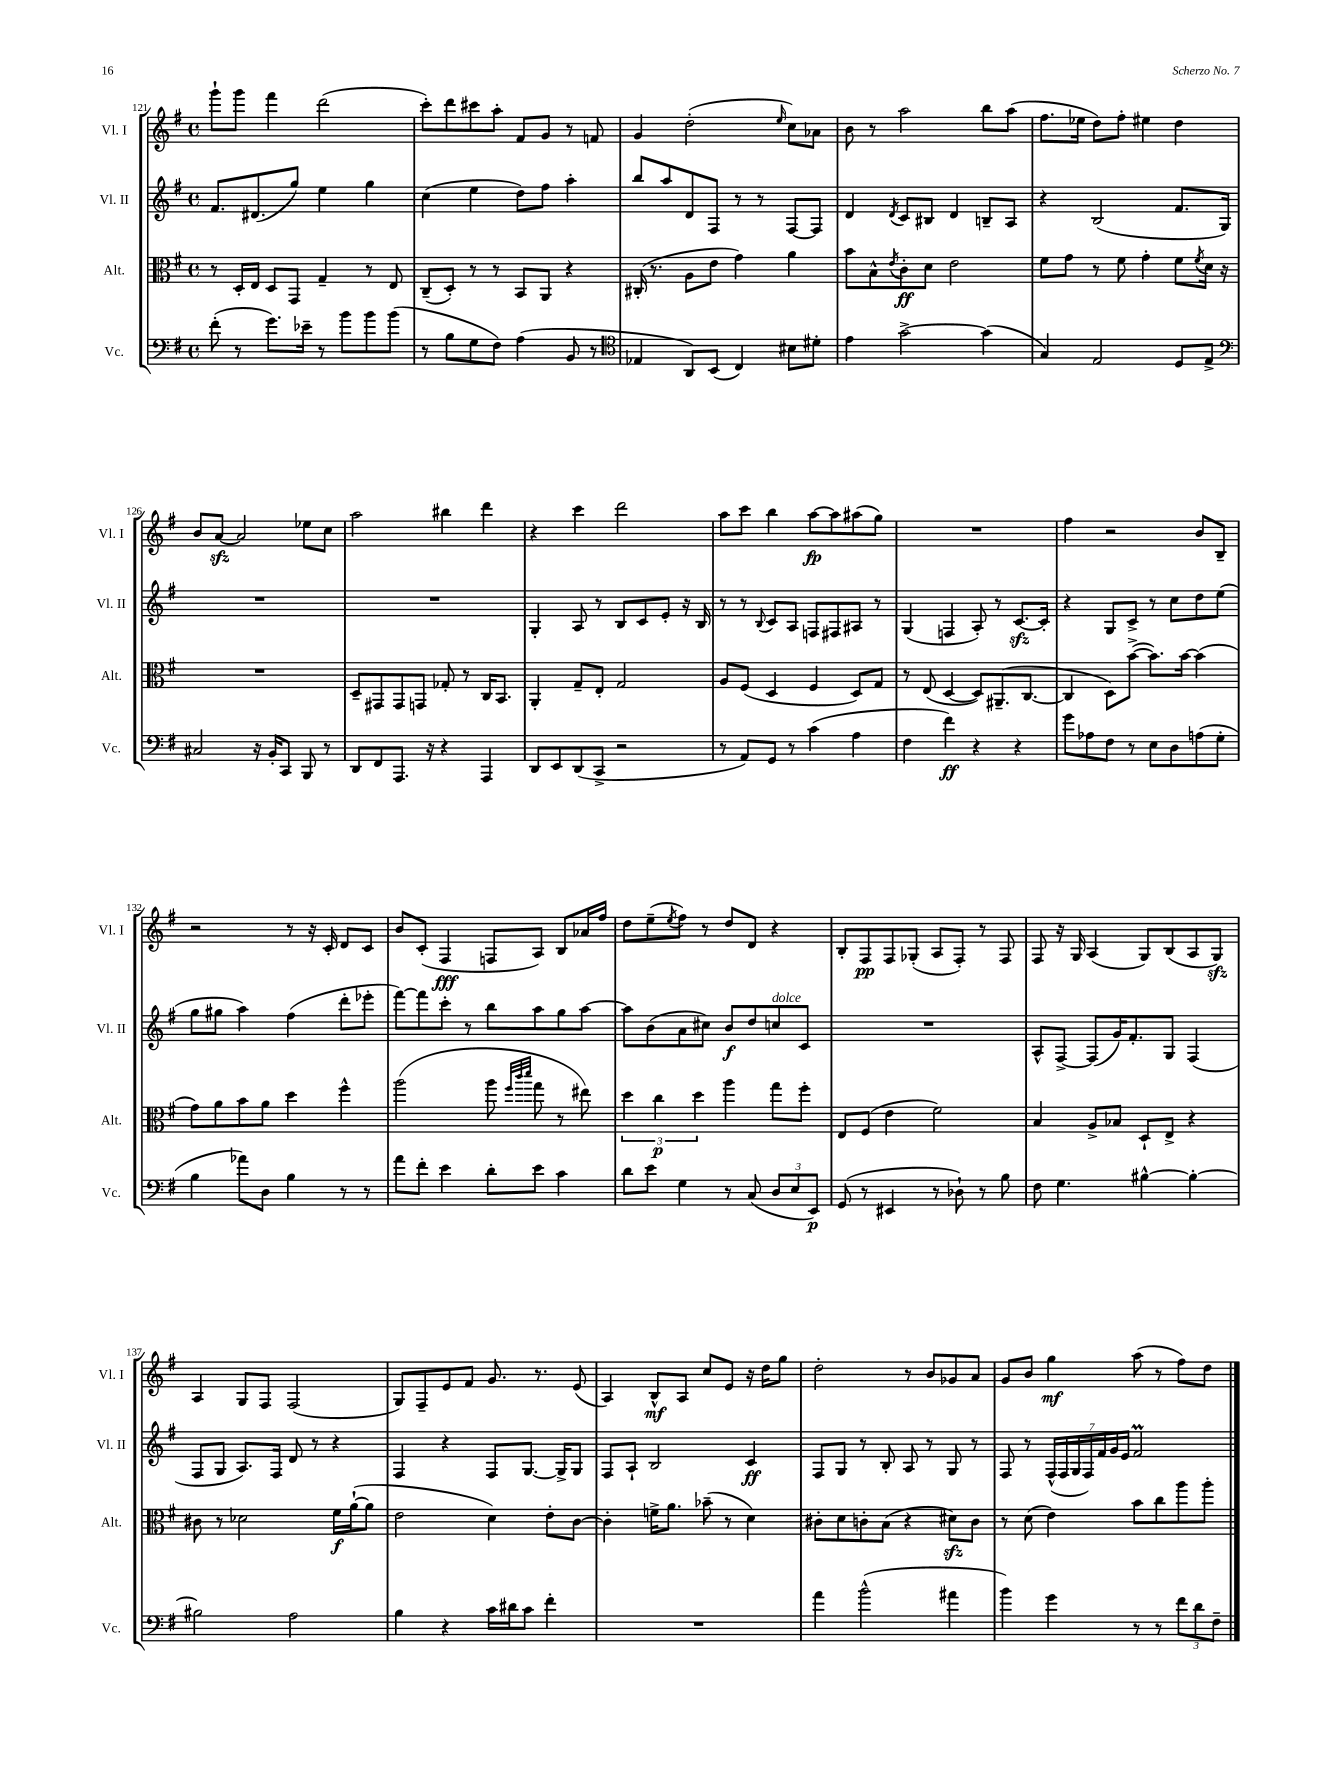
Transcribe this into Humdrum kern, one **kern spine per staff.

**kern	**kern	**kern	**kern
*staff4	*staff3	*staff2	*staff1
*clefF4	*clefC3	*clefG2	*clefG2
*k[f#]	*k[f#]	*k[f#]	*k[f#]
*M4/4	*M4/4	*M4/4	*M4/4
*met(c)	*met(c)	*met(c)	*met(c)
(8f#'\	8r	8.f#/L	8ggg`\L
8r	16D'/LL	.	8ggg\J
.	16E/JJ	(8.d#/	.
8.g\L)	8D/L	.	4fff#\
.	8GG/J	8gg/J)	.
16e-~\Jk	.	.	.
8r	4G~/	4ee\	(2ddd\
8b\L	.	.	.
8b\	8r	4gg\	.
(8b\J	8E/	.	.
=	=	=	=
8r	(8C~/L	(4cc\	8ccc'\L)
8B\L	8D'/J)	.	8ddd\
8G\	8r	4ee\	8ccc#\
8F#\J)	8r	.	8aa'\J
(4A\	8BB/L	8dd\L)	8f#/L
.	8AA/J	8ff#\J	8g/J
8BB/	4r	4aa'\	8r
8r	.	.	8f/
=	=	=	=
*clefC4	*	*	*
4E-/	(16C#'/	8bb/L	4g/
.	8.r	.	.
.	.	8aa/	.
8AA/L)	8A\L	8d/	(2dd'\
(8BB/J	8e\J	8F#/J	.
4C/)	4g\)	8r	.
.	.	8r	.
.	.	.	16qqee/
8B#\L	4a\	[8F#/L	8cc\L)
8d#'\J	.	8F#/]J	8a-\J
=	=	=	=
4e\	8b\L	4d/	8b\
.	8B^^\	.	8r
.	8qe/	8qd/	.
[2g^\	8c'\	8c/L	2aa\
.	8d\J	8B#/J	.
.	2e\	4d/	.
(4g\]	.	8B~/L	8bb\L
.	.	8A/J	(8aa\J
=	=	=	=
4G/)	8f#\L	4r	8.ff#\L
.	8g\J	.	.
.	.	.	16ee-\Jk
2E/	8r	(2B/	8dd\L)
.	8f#\	.	8ff#'\J
.	4g'\	.	4ee#\
8D/L	8f#\L	8.f#/L	4dd\
.	8qf#/	.	.
8E^/J	16d\Jk	.	.
.	16r	16G/Jk)	.
=	=	=	=
*clefF4	*	*	*
2C#/	1r	1r	8b/L
.	.	.	[8a/J
.	.	.	2a/]
16r	.	.	.
16BB'/LK	.	.	.
8CC/J	.	.	.
8BBB/	.	.	8ee-\L
8r	.	.	8cc\J
=	=	=	=
8DD/L	8D~/L	1r	2aa\
8FF#/	8GG#/	.	.
8.AAA/J	8GG#/	.	.
.	8GG/J	.	.
16r	.	.	.
4r	8G-'/	.	4bb#\
.	8r	.	.
4AAA/	16C/LK	.	4ddd\
.	8.BB/J	.	.
=	=	=	=
8DD/L	4AA'/	4G'/	4r
8EE/	.	.	.
(8DD/	8G~/L	8A/	4ccc\
8CC^/J	8E'/J	8r	.
2r	2G/	8B/L	2ddd\
.	.	8c/	.
.	.	8e'/J	.
.	.	16r	.
.	.	16B/	.
=	=	=	=
8r	8A/L	8r	8aa\L
8AA/L)	(8F#/J	8r	8ccc\J
.	.	8qqB/	.
8GG/J	4D/	8c/L	4bb\
8r	.	8A/J	.
(4c\	4F#/	8F/L	[8aa\L
.	.	8F#/	8aa\]
4A\	8D/L)	8A#/J	(8aa#\
.	8G/J	8r	8gg\J)
=	=	=	=
4F#\	8r	(4G/	1r
.	(8E/	.	.
4f#\)	[4D/	4F/	.
4r	8D/]L)	8A'/)	.
.	(8.AA#~/	8r	.
4r	.	[8.c/L	.
.	[8.C/J	.	.
.	.	16c'/]Jk	.
=	=	=	=
8g\L	4C/]	4r	4ff#\
8A-\	.	.	.
8F#\J	8D\L)	8G/L	2r
8r	([8b^\J	8c^/J	.
8E\L	8.b\]L)	8r	.
8D\	.	8cc\L	.
.	[16b\Jk	.	.
(8A\	(4b\]	8dd\	8b/L
8G'\J	.	(8ee\J	8B~/J
=	=	=	=
4B\	8g\L)	8gg\L	2r
.	8a\	8gg#\J	.
8a-\L)	8b\	4aa\)	.
8D\J	8a\J	.	.
4B\	4dd\	(4ff#\	8r
.	.	.	16r
.	.	.	16c'/
8r	4ff#^^\	8ddd'\L	8d/L
8r	.	8eee-'\J	8c/J
=	=	=	=
8a\L	(2aa\	[8fff#\L)	8b/L
8f#'\J	.	8fff#\]	(8c'/J
4e\	.	8ccc'\J	4F#/
.	.	8r	.
8d'\L	8aa\	8bb\L	8F/L
.	32qqff#/LLL	.	.
.	32qqccc/	.	.
.	32qqddd/JJJ	.	.
8e\J	8gg\	8aa\	8A/J)
4c\	8r	8gg\	8B/L
.	8ee#\)	[8aa\J	16a-/L
.	.	.	16ff#/JJ
=	=	=	=
8d\L	6dd\	8aa\]L	8dd\L
8e\J	.	(8b\	(8ee~\
.	6cc\	.	.
.	.	.	8qee/
4G\	.	8a\	8ff#\J)
.	6dd\	.	.
.	.	8cc#\J)	8r
8r	4aa\	8b/L	8dd/L
(8C/	.	8dd/	8d/J
12D/L	8gg\L	8cc/	4r
12E/	.	.	.
.	8ff#'\J	8c/J	.
12EE/J)	.	.	.
=	=	=	=
(8GG/	8E/L	1r	8B'/L
8r	(8F#/J	.	8F#/
4EE#/	4e\	.	8F#/
.	.	.	(8G-'/J
8r	2f#\)	.	8A/L
8D-`\)	.	.	8F#'/J)
8r	.	.	8r
8B\	.	.	8F#/
=	=	=	=
8F#\	4B/	8A^^/L	8F#/
4.G\	.	[8F#^/J	16r
.	.	.	16G/
.	8A^/L	(8F#/]L	(4A/
.	8B-/J	16g/K)	.
.	.	8.f#'/	.
[4B#^^\	8D`/L	.	8G/L)
.	8E^/J	8G/J	(8B/
4B#'\_	4r	(4F#/	8A/
.	.	.	8G/J)
=	=	=	=
2B#\]	8c#\	8F#/L	4A/
.	8r	8G/J	.
.	2d-\	8.A/L)	8G/L
.	.	.	8F#/J
.	.	16F#/Jk	.
2A\	.	8d/	(2F#/
.	.	8r	.
.	16f#\LL	4r	.
.	([16a`\J	.	.
.	8a\]J	.	.
=	=	=	=
4B\	2e\	4F#/	8G/L)
.	.	.	8F#~/
4r	.	4r	8e/
.	.	.	8f#/J
16c\LL	4d\)	8F#/L	8.g/
16d#\J	.	.	.
8c\J	.	[8.G/J	.
.	.	.	8.r
4f#'\	8e'\L	.	.
.	.	16G^/]LK	.
.	[8c\J	8G/J	(8e/
=	=	=	=
1r	4c'\]	8F#/L	4A/)
.	.	8A`/J	.
.	16f^\LK	2B/	8B^^/L
.	8.a\J	.	.
.	.	.	8A/J
.	(8b-~\	.	8cc/L
.	8r	.	8e/J
.	4d\)	4c/	16r
.	.	.	16dd\LK
.	.	.	8gg\J
=	=	=	=
4a\	8c#'\L	8F#/L	2dd'\
.	8d\	8G/J	.
(2b^^\	8c'\	8r	.
.	(8B\J	8B'/	.
.	4r	8A/	8r
.	.	8r	8b/L
4a#\	8d#\L)	8G/	8g-/
.	8c\J	8r	8a/J
=	=	=	=
4b\)	8r	8F#/	8g/L
.	(8d\	8r	8b/J
4g\	4e\)	(28F#^^/LL	4gg\
.	.	28F#/	.
.	.	28G/	.
.	.	28F#/)	.
.	.	28f#/	.
.	.	28g/	.
.	.	28e/JJ	.
8r	8b\L	2f#/	(8aa\
8r	8cc\	.	8r
12f#\L	8aa\	.	8ff#\L)
12d\	.	.	.
.	8aa'\J	.	8dd\J
12F#~\J	.	.	.
==	==	==	==
*-	*-	*-	*-
